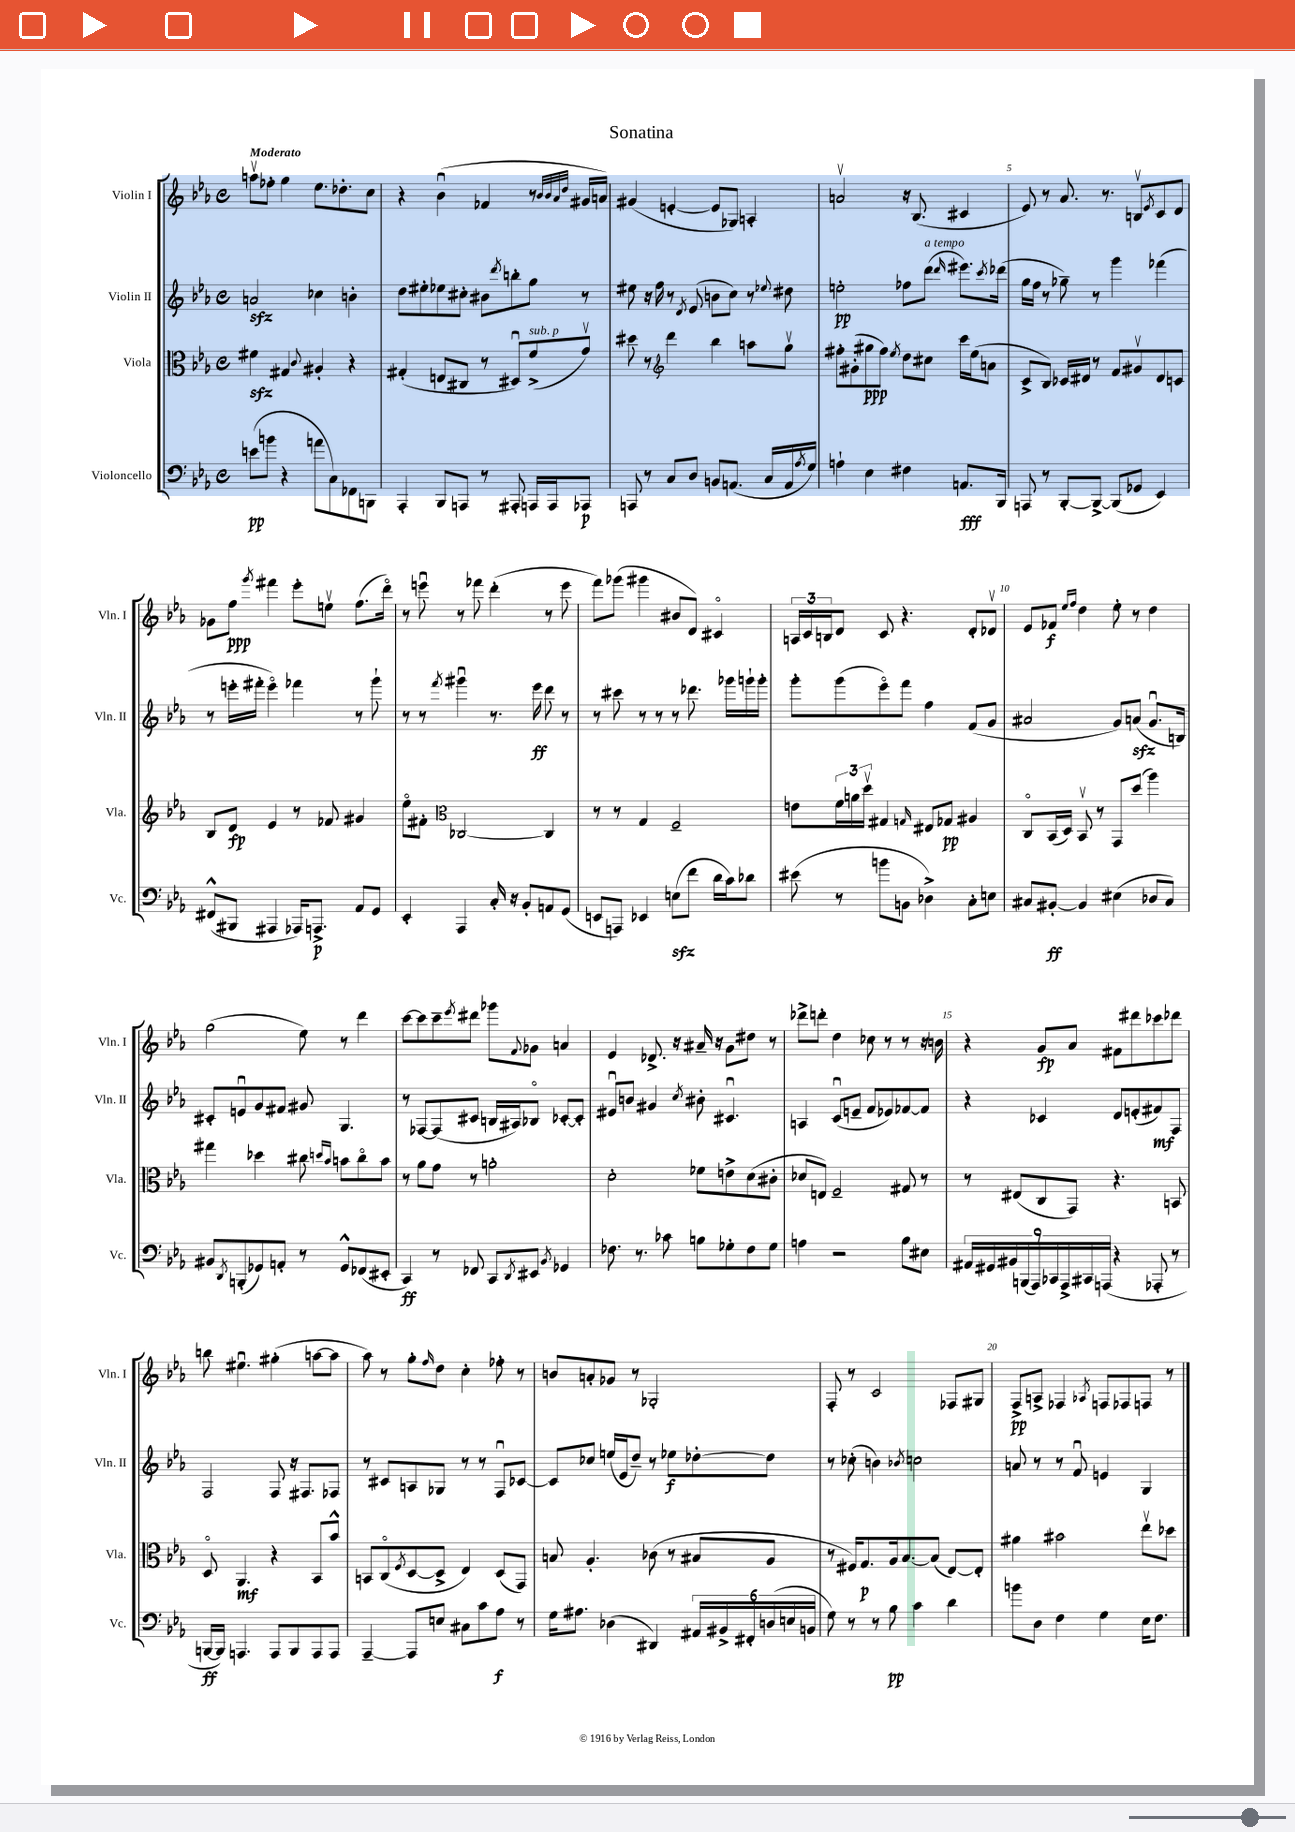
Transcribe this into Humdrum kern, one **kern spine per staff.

**kern	**kern	**kern	**kern
*staff4	*staff3	*staff2	*staff1
*clefF4	*clefC3	*clefG2	*clefG2
*k[b-e-a-]	*k[b-e-a-]	*k[b-e-a-]	*k[b-e-a-]
*M4/4	*M4/4	*M4/4	*M4/4
*met(c)	*met(c)	*met(c)	*met(c)
(8e	4f#	2a	8aav
8b	.	.	8ff-'
4r	4G#	.	4gg
.	8qqc	.	.
8a	4A#'	4cc-	8.ee-
8C)	.	.	.
.	.	.	8.dd-'
8FF-	4r	4b'	.
8BBB	.	.	8cc
=	=	=	=
4AAA-'	(4G#'	8dd	4r
.	.	8ee#'	.
8BBB-	8E	8ee-	(4b-u
8AAA	8C#	8cc#'	.
8r	8r	8b#	4f-
.	.	8qddd	.
8AAA#'	8D#u)	8bb'	.
16AAA	(8f^	8gg	8r
16AAA	.	.	.
.	.	.	32qqb-
.	.	.	32qqb-
.	.	.	32qqa-
.	.	.	32qqdd
8AAA-	8gv)	8r	16g#
.	.	.	16a)
=	=	=	=
8AAA	8dd#	8ee#	(4g#
8r	8r	16r	.
.	.	16ff	.
*	*clefG2	*	*
8C	4ddd	8r	[4e'
.	.	8qd	.
8D	.	(8e-	.
8BB	4bb-	8b	8e]
(8.AA	.	8cc)	8G-)
.	8aa	8r	4A'
16C	.	.	.
.	.	8qqee-	.
16AA	8ggv	8dd#	.
8qA-	.	.	.
16G)	.	.	.
=	=	=	=
4A`	8ff#'	2ee'	2av
.	(8g#'	.	.
4E-	8gg#	.	.
.	8ff#)	.	.
.	8qee-	.	.
4F#	8dd	8ff-	16r
.	.	.	(8.B-
.	8cc#	(8ddd	.
.	.	16qqddd	.
8.AA	16ccc	8.eee#)	4c#
.	(16ee-	.	.
.	8a	.	.
.	.	8qccc	.
16BBB-	.	(16ddd-	.
=	=	=	=
8AAA	8c^	16gg	8e-)
.	.	16ff	.
8r	8B-)	8r	8r
[8BBB-'	16c-	8gg-~)	8.a-
.	16d#	.	.
8BBB-^_	8r	8r	.
.	.	.	8.r
(8BBB-]	8f	4ggg	.
8GG-	8g#v	.	8Bv
.	.	.	8qe-
4EE-)	8d#	(4fff-	8c
.	8c	.	8d
=	=	=	=
(8FF#^^	8B-	8r	8g-
8BBB#	8d	16eee'	8ff
.	.	16fff#'	.
.	.	.	8qggg
4AAA#	4e-	4eeeo)	4fff#
16AAA-)	8r	4fff-	8eee-'
8.AAA^	.	.	.
.	8f-	.	8eev
8AA-	4g#	8r	(8.ff
8GG	.	8ggg`	.
.	.	.	16dddo)
=	=	=	=
4EE-'	8ee-o	8r	8r
.	8f#'	8r	8eeeu
*	*clefC3	*	*
.	.	8qfff	.
4AAA-	[2C-	4ggg#u	8r
.	.	.	8fff-
16C'	.	8.r	(4ddd'
16r	.	.	.
8BB-'	.	.	.
.	.	16eee-	.
8AA	4C-]	8ddd	8r
(8GG	.	8r	8eee
=	=	=	=
8EE	8r	8r	8fff)
8AAA)	8r	8ccc#	(8ggg-
4EE-	4G	8r	4ggg#
.	.	8r	.
(8E	2F~	8r	8b#
8f	.	8.ddd-	8d)
16d	.	.	4c#o
16c)	.	16ggg-	.
8d-	.	16ggg`	.
.	.	16ggg'	.
=	=	=	=
(8e#	8e	8ggg'	24A
.	.	.	24c
.	.	.	24B
8r	24f	(8ggg	8d
.	24a	.	.
.	24ddv	.	.
8b	4G#	8eee-o)	8c
8BB	.	8fff	4.r
.	16qqG	.	.
4D-^)	8E#	4ff	.
.	8G-	.	.
8C'	4A#	(8f	8d'
8E	.	8g	8d-v
=	=	=	=
8C#	8Co	2a#	8e-
[8BB#'	(16BB-	.	8f-
.	16D)	.	.
.	.	.	16qqee-
.	.	.	16qqff
4BB#]	8BB-v	.	4dd
.	8r	.	.
(4E#	8GG	8g)	8ee-'
.	(8dd	(8a	8r
8D-	4aa-)	8.gu	4dd
8C#)	.	.	.
.	.	16B)	.
=	=	=	=
8BB#	4gg#	8c#'	(2gg
8qDD	.	.	.
(8BBB'	.	8eu	.
8GG-)	4dd-	8g	.
8AA'	.	8f#	.
8r	8cc#	8g#	8ee-)
.	16qqdd	.	.
.	16qqb-	.	.
8GG-^^	8b	4.G	8r
(8FF-	8cc#o	.	4ddd
8EE#'	8b	.	.
=	=	=	=
4CC)	8r	8r	[8ccc
.	8a-	[8F-	8ccc]
8r	8g	(8F-]	8ccc~
.	.	.	8qeee-
8FF-	8r	8c#	8ddd#
8CC	2a'	16B	8ggg-
.	.	16A#)	.
8qDD	.	.	8qqf
8EE#	.	8B-o	8g-
8qBB-	.	.	.
4GG-	.	[8c-'	4a
.	.	8c-']	.
=	=	=	=
8.F-	2d'	8e#u	4e-
.	.	8b	.
8.r	.	.	.
.	.	4g#	8.d-^
8c-	.	.	.
.	.	.	16r
.	.	8qcc	.
8B	8f-	8b#'	16a#~
.	.	.	16r
8G-'	8e^	4.c#u	8g
8F-	(8d	.	8dd#
8G-	8c#'	.	8r
=	=	=	=
4A	8d-	4A	8ddd-^
.	8E)	.	8ddd'
2r	2F~	(8cu	4dd
.	.	8e~	.
.	.	8f	8cc-
.	.	8e-)	8r
8B-	8G#	[8f-	8r
8E#	8r	8f-]	16r
.	.	.	16b
=	=	=	=
18AA#	8r	4r	4r
18GG#	.	.	.
18BB#	.	.	.
.	(8E#	.	.
(18BBB	.	.	.
18AAA-)	.	.	.
.	8C	4c-	8g
18CC-	.	.	.
18AAA-^	.	.	.
.	8GG)	.	8a-
18CC#	.	.	.
(18AAA	.	.	.
4r	4.r	8d	8f#
.	.	(8e'	8ddd#
8AAA-'	.	8f#)	8ccc-
8r	8BB	8F	8ddd-
=	=	=	=
[16BBB	8Do	2F	8bb
16BBB])	.	.	.
4.AAA	4.AA-	.	4.ee#u
8AAA	4r	8F	(4gg#'
8BBB	.	16r	.
.	.	8.F#	.
8AAA	8BB-	.	[8aa
8AAA	8b-^^	8F-	8aa]
=	=	=	=
[4AAA-~	8BB	8r	8aa-)
.	(8Co	8c#	8r
.	8qF	.	.
8AAA-]	[8D	8A	8gg'
.	.	.	16qqff
8E	8D^]	8G-	8dd
8C#	4E-)	8r	4cc'
8c	.	8r	.
8A-	(8D	8Fu	8ff-'
8r	8GG)	[8c-	8r
=	=	=	=
16G	8B	8c-]	8b
8.A#	.	.	.
.	4.A-'	8cc-	8a'
(4D-	.	(16ee	8g-
.	.	16e-	.
.	.	8dd~)	8r
4DD#)	(8c-	8r	2G-'
.	8r	8ee-	.
24AA#	8B#	[8dd-'	.
24BB#^	.	.	.
24FF#'	.	.	.
(24D	8A-	8dd-]	.
24E	.	.	.
24BB	.	.	.
=	=	=	=
8G)	8r	8r	8F'
8r	16F#)	(8cc-'	8r
.	8.G	.	.
8r	.	4b)	2c
8B-	16A-	.	.
.	[8.B-	.	.
.	.	8qb-	.
4c	.	2cc	.
.	(8B-]	.	.
4d	[8E-)	.	8F-
.	8E-']	.	8G#
=	=	=	=
8b	4a#	8a	8F^
8D	.	8r	8A^
4F	2b#	8r	4F-
.	.	8fu	.
.	.	.	8qA-
4G	.	4e	8F
.	.	.	8F-
16E-	8ee-v	4G	8F
8.F	.	.	.
.	8dd-	.	8r
==	==	==	==
*-	*-	*-	*-
